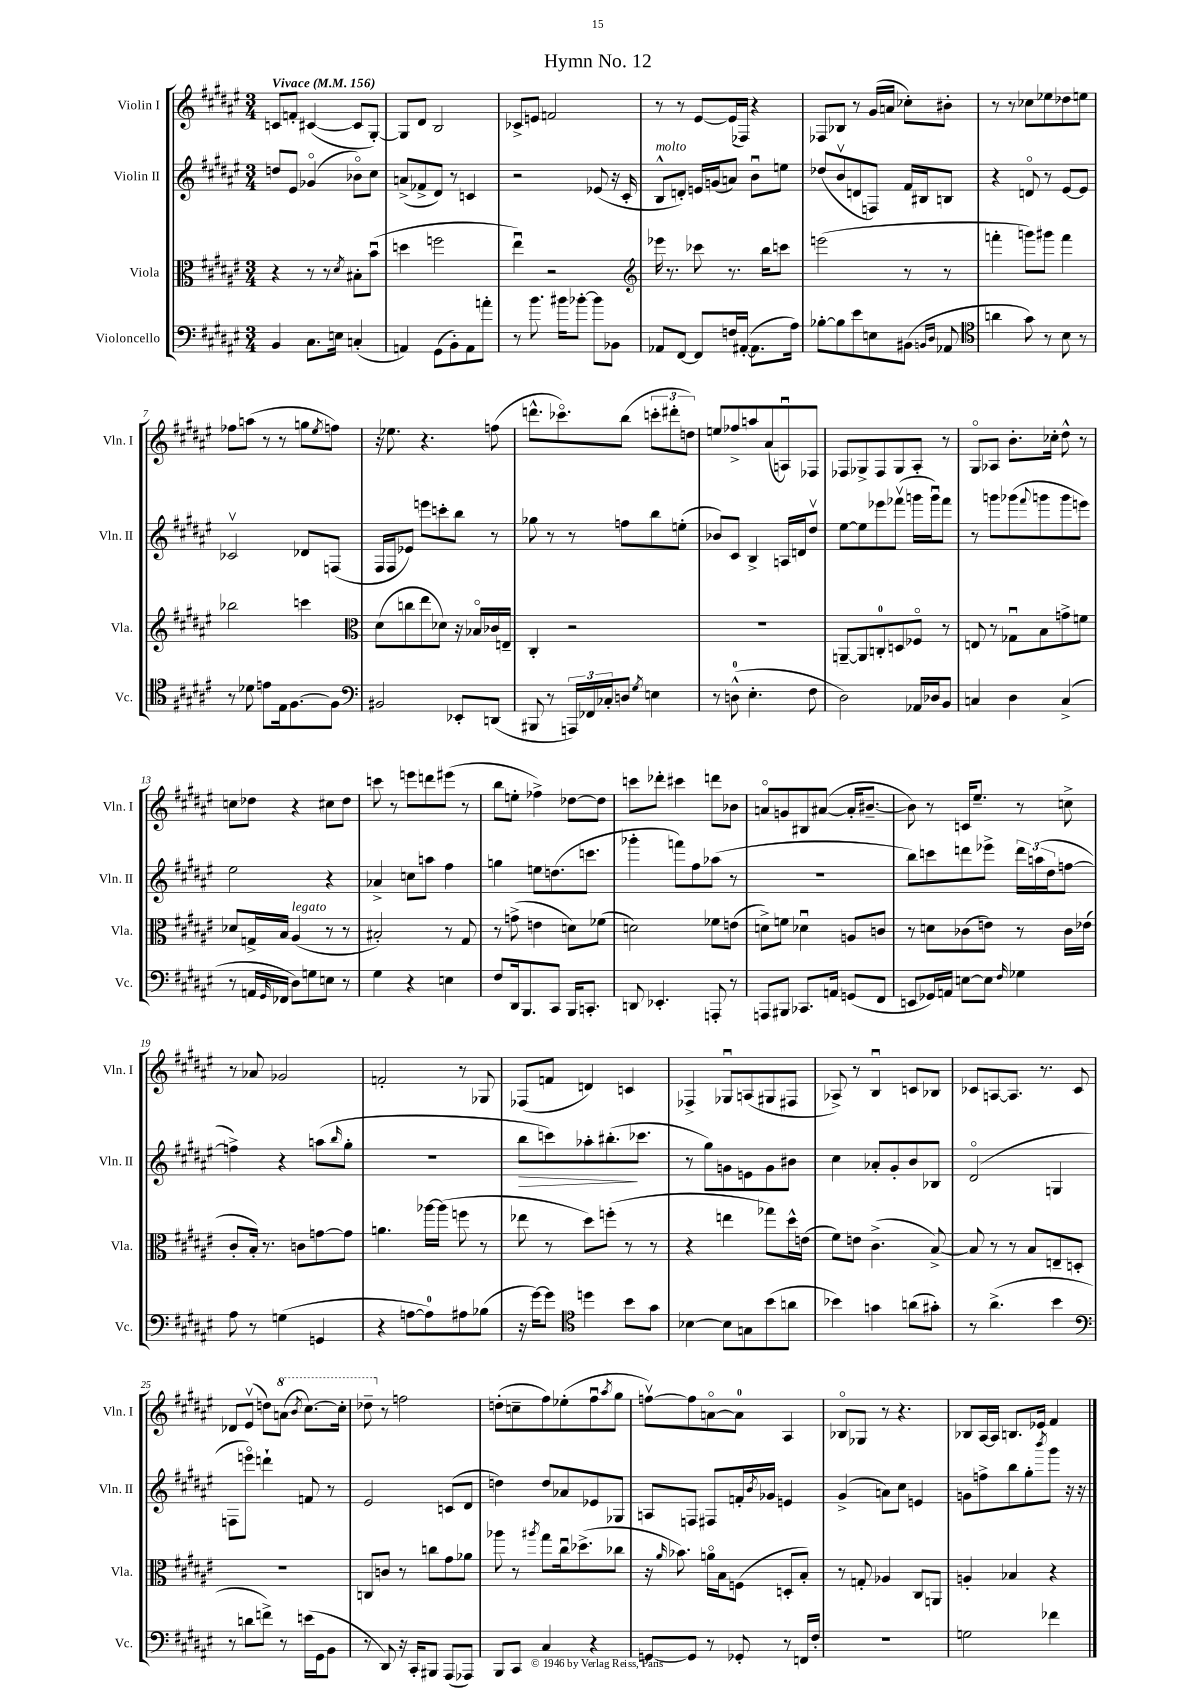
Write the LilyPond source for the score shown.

\header { title = "Hymn No. 12" }
<<
\new StaffGroup <<
\new Staff = "s0" \with { instrumentName = "Violin I" shortInstrumentName = "Vln. I" } {
    \clef treble \key fis \major \numericTimeSignature \time 3/4 \tempo "Vivace" 4 = 156
    c'8 f'8-. cis'4~( cis'8 gis8~-.) |
    gis8 dis'8 b2 |
    ces'8-> e'8 f'2 |
    r8 r8 eis'8~ eis'16( fes16) r4 |
    fes8 bes8 r8 gis'16( a'16 ces''8-.) bis'8-. |
    r8 r8 ces''8 ees''8 des''8 e''8 |
    fes''8 a''8( r8 r8 g''8 \acciaccatura { eis''8 } f''8) |
    r16 ees''8. r4. f''8( |
    d'''8.-^ ces'''8.\flageolet) b''8( \tuplet 3/2 { c'''8-. dis'''8-. d''8) } |
    e''8 fes''8-> a''8 ais'8( a8\downbow) fes8 |
    fes8 ges8-> fes8 ges8 ais8-. r8 |
    gis8\flageolet aes8 b'8.-. ces''16-. dis''8-^ r8 |
    c''8 des''8 r4 cis''8 des''8 |
    c'''8 r8 e'''8 d'''8 eis'''8( r8 |
    b''8 e''8-. fes''4->) des''8~ des''8 |
    c'''8 des'''8-. cis'''4 d'''8 bes'8 |
    a'8\flageolet g'8 bis8 ais'8~( ais'16-. bis'8.~-- |
    bis'8) r8 c'16 eis''8.-- r8 c''8-> |
    r8 aes'8 ges'2 |
    f'2-. r8 ges8 |
    fes8( f'8 d'4) c'4 |
    fes4-> ges8\downbow a8( gis8 fis8 |
    aes8->) r8 b4\downbow c'8 bes8 |
    ces'8 a8~ a8. r8. ces'8 |
    des'8 eis'8\upbow( d''8) \ottava #1 a''8( \acciaccatura { b''8 } cis'''8.~) cis'''16-. |
    des'''8-- \ottava #0 r8 f''2 |
    d''8-.( c''8-- fis''8) ees''8-.( fis''8\downbow \acciaccatura { ais''8 } gis''8 |
    f''8~\upbow) f''8 a'8~\flageolet a'8-0 ais4 |
    bes8\flageolet ges8 r8 r4. |
    bes8 ais16~ ais16 b8. ees'16 fis'4 \bar "|." |
}
\new Staff = "s1" \with { instrumentName = "Violin II" shortInstrumentName = "Vln. II" } {
    \clef treble \key fis \major \numericTimeSignature \time 3/4
    d''8 eis'8 ges'4\flageolet( bes'8\flageolet) cis''8 |
    a'8->( fes'8-> dis'8) r8 c'4 |
    r2 ees'8( r16 cis'16-. |
    b8-^^\markup { \italic "molto" } d'8-.) e'16 g'16( a'8) b'8\downbow e''8 |
    des''8( b'8\upbow d'8 f8) fis'16 bis16 b8 |
    r4 d'8\flageolet r8 eis'8~ eis'8 |
    ces'2\upbow des'8 f8( |
    fis16 fis16 ees'8) e'''8 c'''8-. b''8 r8 |
    ges''8 r8 r8 f''8 b''8 e''8-.( |
    bes'8) cis'8 b4-> a16 d'16 dis''8\upbow |
    eis''8~ eis''8 ees'''8 fes'''8\upbow( g'''16 g'''16\downbow) fes'''8 |
    r8 g'''8 ges'''8( \appoggiatura { fis'''8 } g'''8 g'''8 e'''8) |
    eis''2 r4 |
    aes'4-> c''8 a''8 fis''4 |
    g''4 e''8 d''8.( c'''8. |
    ges'''4-. f'''8) fis''8 aes''8( r8 |
    R2. |
    b''8) c'''8 d'''8 ees'''8-> \tuplet 3/2 { d'''16 a''16( dis''16 } f''8~ |
    f''4->) r4 a''8( \grace { b''16 } gis''8-. |
    R2. |
    b''8\> c'''8) aes''8-. bis''8.-.\!( ces'''8. |
    r8 gis''8) g'8 e'8 g'8 bis'8 |
    cis''4 aes'8-. gis'8-. b'8 bes8 |
    dis'2\flageolet( g4 |
    f8 e'''8\flageolet) d'''4-! f'8 r8 |
    eis'2 c'8( dis'8 |
    d''4) d''8 aes'8 ees'8 ges8 |
    a8 f8 fis8 f'16-. \acciaccatura { b'8 } ges'16 e'4 |
    gis'4->( a'8) cis''8 e'4 |
    g'8 f''8-> b''8 gis''8-. \acciaccatura { b'''8 } gis'''8 r16 r16 \bar "|." |
}
\new Staff = "s2" \with { instrumentName = "Viola" shortInstrumentName = "Vla." } {
    \clef alto \key fis \major \numericTimeSignature \time 3/4
    r4 r8 r8 \acciaccatura { dis'8 } bis8-. b'8\downbow( |
    d''4 f''2 |
    eis''4\downbow) r2 |
    \clef treble ees'''16 r8. ces'''8 r8. b''16 c'''8 |
    e'''2( r8 r8 |
    f'''4-. g'''8) gis'''8 f'''4 |
    bes''2 c'''4 |
    \clef alto dis'8( c''8 eis''8 des'8) r16 bes16\flageolet ces'16 e16-- |
    cis4-. r2 |
    R2. |
    a,8~-- a,8 c8-0-. d8 fes8\flageolet r8 |
    e8 r8 ges8\downbow b8 g'8-> f'8 |
    des'8 g16-> b16 ais4^\markup { \italic "legato" }( r8 r8 |
    bis2-.) r8 gis8 |
    r8 g'8->( e'4 d'8) fes'8( |
    d'2) fes'8 e'8( |
    d'8->) f'8 des'4\downbow a8 c'8 |
    r8 d'8 ces'8( e'8) r8 ces'16 ees'16( |
    cis'8-. b16-.) r8. c'8 g'8~ g'8 |
    a'4. aes''16~ aes''16( f''8 r8 |
    ees''8 r8 dis''8) f''8-.( r8 r8 |
    r4 e''4 ges''8) dis''16-^ e'16( |
    fis'8) e'8 cis'4.->( b8~->) |
    b8 r8 r8 b8 e8-- d8-. |
    R2. |
    c8 c'8 r8 c''8 gis'8 aes'8 |
    aes''8 r8 \acciaccatura { ais''8 } gis''8 cis''16\downbow des''8.->( ces''8 |
    r16 \grace { ais'16 } bes'8.) a'16\flageolet b16 f8( d8-. b8-.) |
    r8 g8-. aes4 cis8 a,8 |
    a4-. bes4 r4 \bar "|." |
}
\new Staff = "s3" \with { instrumentName = "Violoncello" shortInstrumentName = "Vc." } {
    \clef bass \key fis \major \numericTimeSignature \time 3/4
    b,4 cis8. e16 c4-.( |
    a,4) gis,8( b,8-.) a,8 a'8-. |
    r8 b'8. bis'16 bes'8~-. bes'8 bes,8 |
    aes,8 fis,8~ fis,8 f16 ais,16~-.( ais,8. ais16) |
    bes8~-. bes8 eis'8 e8 bis,8( \grace { b,16 dis16 } aes,8 |
    \clef tenor a'4 gis'8) r8 b8 r8 |
    r8 des'8 e'8 eis16 fis8.~ fis8 |
    \clef bass bis,2 ees,8-. d,8( |
    bis,,8 r8 \tuplet 3/2 { a,,16) fes,16 ces16-. } d8 \acciaccatura { gis8 } e4 |
    r8 d8-0-^( eis4.-. fis8 |
    dis2) aes,16 des16 b,8 |
    c4 dis4 c4->( |
    r8 a,16 \grace { gis,16 } fes,16 dis8) g8 e8 r8 |
    gis4 r4 e4 |
    fis8 dis,16 b,,8. cis,8 b,,16 c,8.-. |
    d,8 ees,4.-. a,,8-. r8 |
    a,,8 bis,,8 ces,8. a,16 g,8( fis,8 |
    e,8 ges,16) a,16 e8~ e8 \grace { fis16 } ges4 |
    ais8 r8 g4( g,4 |
    r4 a8~ a8-0) ais8 bes8( |
    r16 gis'16~) gis'8 \clef tenor d''4 b'8 gis'8 |
    bes4~ bes8 g8 b'8( a'8 |
    bes'4) g'4 a'8( gis'8-.) |
    r8 ais'4.->( b'4 |
    \clef bass r8 d'8 f'8->) r8 e'16( gis,16 b,8 |
    r8 dis,8) r16 cis,16-. bis,,8 ais,,8( aes,,8) |
    b,,8 cis,8 cis4 r4 |
    g,8~ g,8 r8 ges,8-. r8 f,16 fis16-. |
    R2. |
    g2 fes'4 \bar "|." |
}
>>
>>
